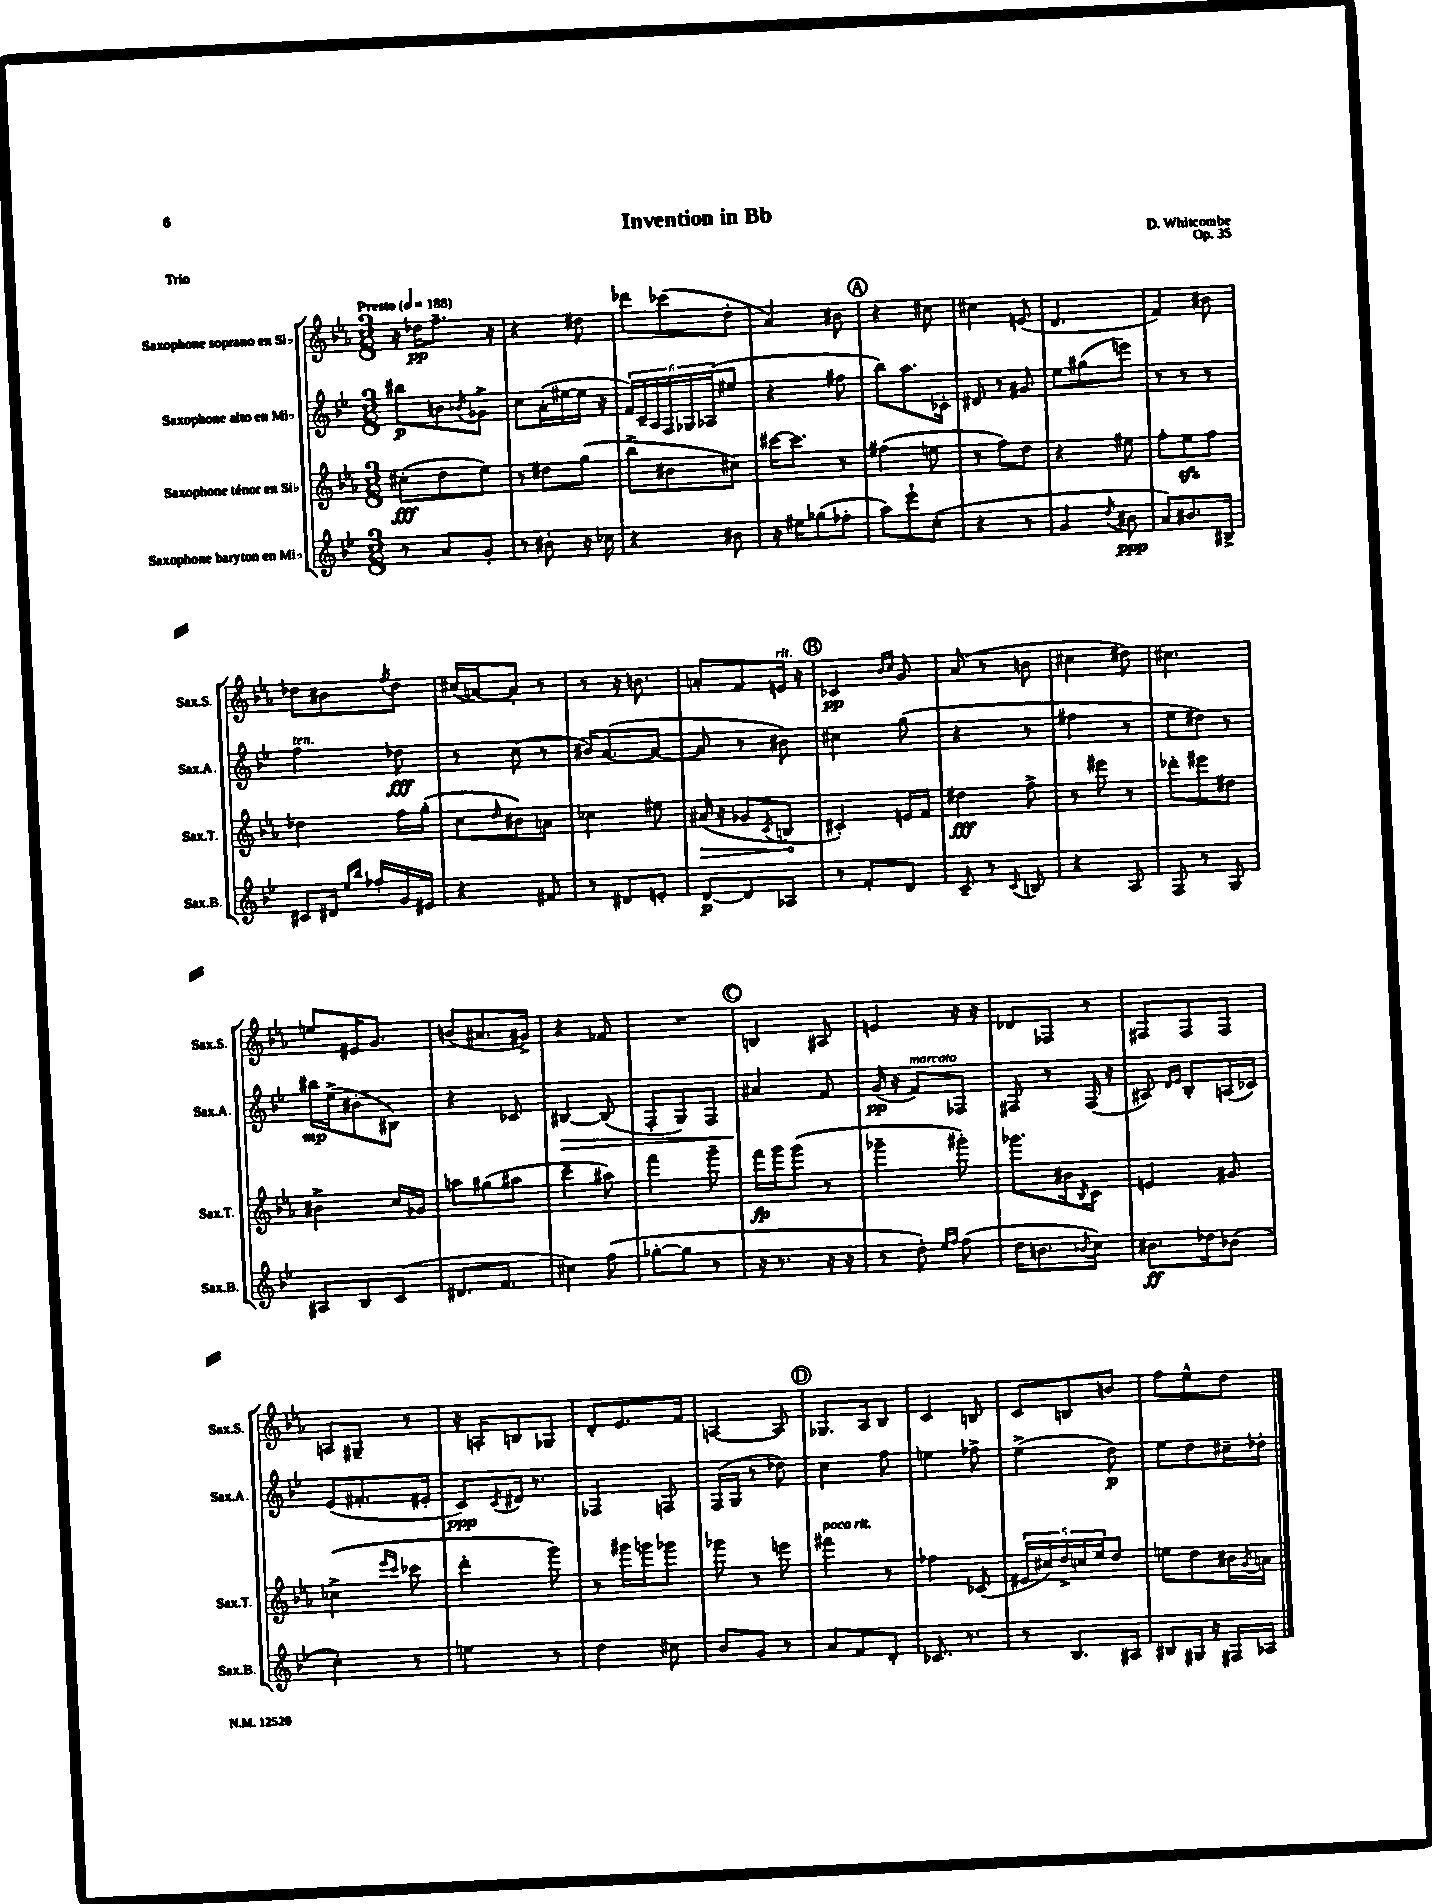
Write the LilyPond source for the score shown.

\header { title = "Invention in Bb" composer = "D. Whitcombe" opus = "Op. 35" piece = "Trio" }
<<
\new StaffGroup <<
\new Staff = "s0" \with { instrumentName = "Saxophone soprano en Sib" shortInstrumentName = "Sax.S." } {
    \clef treble \key ees \major \numericTimeSignature \time 3/8 \tempo "Presto" 4 = 188
    r16 des''16\pp f''8.-- r16 |
    r4 dis''8 |
    des'''8 ces'''8( d''8-. |
    aes'4) bis'8 |
    \mark \markup { \circle "A" } r4 cis''8 |
    cis''4 e'8( |
    d'4. |
    f'4) bis'8 |
    des''8 bis'8 \acciaccatura { f''8 } des''8 |
    cis''16( a'16~) a'8-. r8 |
    r8 r16 b'8. |
    a'8-. f'8 e'16^\markup { \italic "rit." } r16 |
    \mark \markup { \circle "B" } ces'4\pp \grace { bes'16 c''16 } g'8 |
    aes'8( r8 b'8 |
    cis''4 dis''8) |
    cis''4. |
    e''8 eis'16 g'8. |
    b'8( ais'8. gis'16->) |
    r4 fes'8 |
    R4. |
    \mark \markup { \circle "C" } b4 ais8 |
    e'4 r16 r16 |
    des'8 fes8 r8 |
    fis8 fis8 fis8 |
    a8 gis8-- r8 |
    r16 a16-. b8 ges8 |
    d'8-. ees'8. f'16 |
    a4~ a8 |
    \mark \markup { \circle "D" } ges8. aes16 bes8 |
    c'4 b8 |
    c'8 b8 b'8 |
    f''8 ees''8-^ d''8 \bar "|." |
}
\new Staff = "s1" \with { instrumentName = "Saxophone alto en Mib" shortInstrumentName = "Sax.A." } {
    \clef treble \key bes \major \numericTimeSignature \time 3/8
    bis''8\p b'8 \acciaccatura { bes'8 } ges'8-> |
    c''8 a'16-.( eis''16~ eis''16 r16 |
    \tuplet 6/4 { f'16) c'16-- a16 f16 ges16 aes16( } eis''8 |
    r4 fis''8 |
    \mark \markup { \circle "A" } bes''8) a''8. ces'16-. |
    dis'8 r8 gis'8 |
    ees''8 gis''8( e'''8) |
    r8 r8 r8 |
    f''4^\markup { \italic "ten." } des''8\fff |
    r8 c''8( r8 |
    bis'16) a'8.~( a'8~ |
    a'8 r8 bis'8) |
    \mark \markup { \circle "B" } cis''4 g''8( |
    r4 r8 |
    fis''4 r8 |
    ees''8 dis''8) r8 |
    bis''16\mp ees''16->( bis'8-. bis8) |
    r4 ces'8 |
    bis4~\> bis8( |
    f8-. g8) f8 |
    \mark \markup { \circle "C" } ais'4\! f'8 |
    g'16\pp( r16 f'8^\markup { \italic "marcato" }) fes8 |
    fis8 r8 fis16( r16 |
    ais8) \grace { d'16 ees'16 } bes8-. a16( ces'16) |
    ees'8( fis'8.-. eis'16-. |
    c'8\ppp) \acciaccatura { c'8 } dis'16 r8. |
    fes4 f8 |
    f16( g16 r8 des''8) |
    \mark \markup { \circle "D" } c''4 f''8 |
    e''4 fes''8-> |
    ees''4->( d''8\p) |
    ees''8 d''8 cis''16-- des''16-. \bar "|." |
}
\new Staff = "s2" \with { instrumentName = "Saxophone ténor en Sib" shortInstrumentName = "Sax.T." } {
    \clef treble \key ees \major \numericTimeSignature \time 3/8
    cis''8-.\fff( d''8 ees''8) |
    r8 dis''8 g''8( |
    bes''8-> bis'8 cis''8) |
    cis'''16~ cis'''8. r8 |
    \mark \markup { \circle "A" } fis''4( e''8 |
    r8 f''8) d''8 |
    r4 eis''8 |
    f''8-. ees''8\sfz f''8 |
    des''4 f''16 g''16-.( |
    c''8 \grace { d''16 } bis'8) a'8 |
    ces''4 eis''8 |
    \once \override Hairpin.circled-tip = ##t ais'16\>( r16 ges'8 \acciaccatura { c'8 } b8\! |
    \mark \markup { \circle "B" } cis'4-.) e'16 f'16 |
    dis''4\fff f''8-> |
    r8 eis'''8 r8 |
    des'''8-. eis'''8 dis''8 |
    bis'4-> c''16 ges'16 |
    a''8 gis''8( ais''8 |
    c'''4-- ais''8) |
    f'''4 g'''8-- |
    \mark \markup { \circle "C" } f'''16\fp g'''16 g'''8( r8 |
    ges'''4-- gis'''8-.) |
    ges'''8. bis'16 \acciaccatura { bes8 } c'8 |
    e'4 gis'8 |
    ces''4->( \grace { ees'''16 c'''16 } ces'''8 |
    d'''4-. g'''8) |
    r8 gis'''16 g'''16 ges'''8 |
    ges'''8 r8 e'''8 |
    \mark \markup { \circle "D" } fis'''4^\markup { \italic "poco rit." } r8 |
    fes''4 ces'8( |
    \tuplet 5/4 { eis'16 cis''16) d''16-> c''16 ees''16 } d''8 |
    e''8 d''8 bis'16 \acciaccatura { g'8 } a'16 \bar "|." |
}
\new Staff = "s3" \with { instrumentName = "Saxophone baryton en Mib" shortInstrumentName = "Sax.B." } {
    \clef treble \key bes \major \numericTimeSignature \time 3/8
    r8 a'8 g'8-. |
    r8 bis'8-. r16 ces''16 |
    r4 bis'8 |
    r16 eis''16 ges''8( fes''8-. |
    \mark \markup { \circle "A" } a''8) ees'''8-! c''8-.( |
    r4 r8 |
    g'4 \acciaccatura { d''8 } bis'8\ppp |
    a'8) bis'8. bis16-> |
    cis'8 dis'16 \grace { ees''16 bes''16 } fes''16-. g'16 eis'16 |
    r4 fis'8 |
    r8 dis'8 e'8-. |
    d'8~\p d'8 aes8 |
    \mark \markup { \circle "B" } r8 f'8-. d'8 |
    c'8-- r8 \appoggiatura { c'8 } b8 |
    r4 a8 |
    f8 r8 g8 |
    ais8 bes8 c'8( |
    dis'8. f'8. |
    cis''4) f''8( |
    ges''8~-. ges''8 r8 |
    \mark \markup { \circle "C" } r16 r8. r16 r16 |
    r8 d''8-.) \grace { ees''16 f''16 } f''8( |
    d''16 b'8. \appoggiatura { bes'8 } c''8) |
    bis'8.\ff des''16 bes'8( |
    c''4-.) r8 |
    e''4 r8 |
    d''4 cis''8 |
    bes'8 g'8 r8 |
    \mark \markup { \circle "D" } a'8 f'8 d'8-. |
    ces'8. r8. |
    r8 bes8. ais16 |
    bis8 gis16 r16 fis16 aes16 \bar "|." |
}
>>
>>
\layout { \context { \Score \remove "Bar_number_engraver" } }
